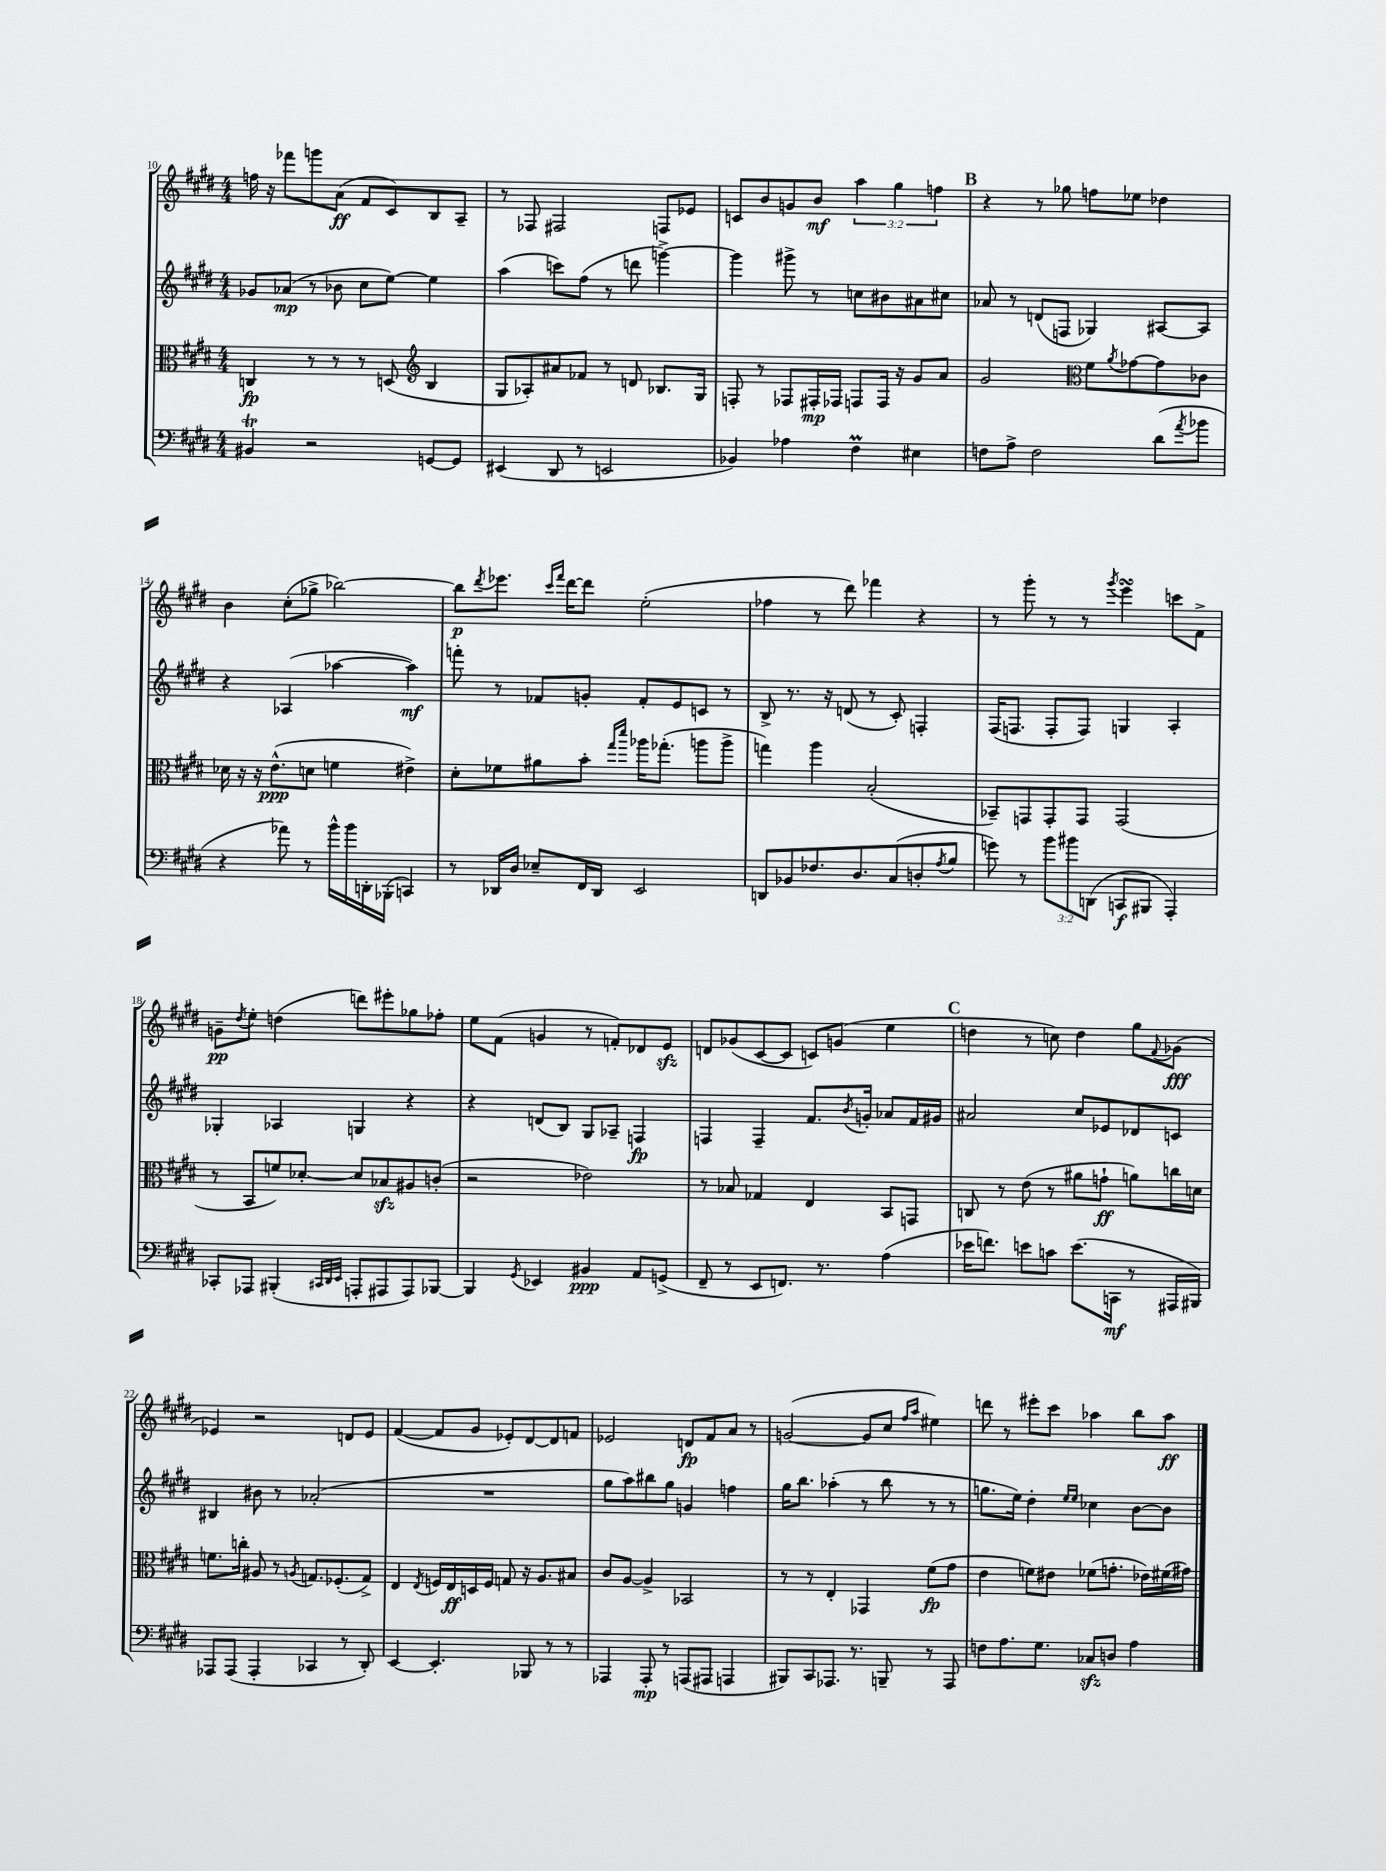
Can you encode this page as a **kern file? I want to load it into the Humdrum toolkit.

**kern	**dynam	**kern	**dynam	**kern	**dynam	**kern	**dynam
*part4	*part4	*part3	*part3	*part2	*part2	*part1	*part1
*staff4	*staff4	*staff3	*staff3	*staff2	*staff2	*staff1	*staff1
*clefF4	*	*clefC3	*	*clefG2	*	*clefG2	*
*k[f#c#g#d#]	*	*k[f#c#g#d#]	*	*k[f#c#g#d#]	*	*k[f#c#g#d#]	*
*M4/4	*	*M4/4	*	*M4/4	*	*M4/4	*
=10	=10	=10	=10	=10	=10	=10	=10
4BB#Xt/	.	4Cn/	fp	8g-X/L	.	16ffn\	.
.	.	.	.	.	.	16r	.
.	.	.	.	(8a-X/J	mp	8fff-X\L	.
2r	.	8r	.	8r	.	8gggn\	.
.	.	8r	.	8b-X\	.	(8a\J	ff
.	.	8r	.	8cc#\L	.	8f#/L	.
.	.	(8Dn/	.	[8ee\J)	.	8c#/)	.
*	*	*clefG2	*	*	*	*	*
[8GGn/L	.	4B/	.	4ee\]	.	8B/	.
8GG/J]	.	.	.	.	.	8A~/J	.
=11	=11	=11	=11	=11	=11	=11	=11
(4EE#X/	.	8G#/L	.	(4aa\	.	8r	.
.	.	8A-X'/)	.	.	.	8F-X/	.
8DD#/	.	8a#X/	.	8cccn\L)	.	2F#X/	.
8r	.	8f-X/J	.	(8ff#\J	.	.	.
2EEn/	.	8r	.	8r	.	.	.
.	.	8dn/	.	8dddn\	.	.	.
.	.	8.B-X/L	.	[4gggn^\)	.	8Fn/L	.
.	.	.	.	.	.	8e-X/J	.
.	.	16G#/Jk	.	.	.	.	.
=12	=12	=12	=12	=12	=12	=12	=12
4BB-X/)	.	8Fn'/	.	4ggg\]	.	8cn/L	.
.	.	8r	.	.	.	8b/	.
4A-X\	.	8F-X/L	.	8ggg#X^\	.	8gn/	.
.	.	16F#X'/L	mp	8r	.	8b/J	mf
.	.	16F-X/JJ	.	.	.	.	.
4F#M\	.	8Fn/L	.	8ccn\L	.	6aa\	.
.	.	16F/Jk	.	8b#X\	.	.	.
.	.	.	.	.	.	6gg#\	.
.	.	16r	.	.	.	.	.
4E#X\	.	8g#/L	.	8a#X\	.	.	.
.	.	.	.	.	.	6ffn\	.
.	.	8a/J	.	8cc#X\J	.	.	.
!!LO:REH:place=s1:t=B
=13	=13	=13	=13	=13	=13	=13	=13
8Fn\L	.	2g#/	.	8a-X/	.	4r	.
8A^\J	.	.	.	8r	.	.	.
2F\	.	.	.	(8dn/L	.	8r	.
.	.	.	.	8Fn/J	.	8gg-X\	.
*	*	*clefC3	*	*	*	*	*
.	.	8f#\L	.	4G-X/)	.	8ffn\L	.
.	.	8qa/	.	.	.	.	.
.	.	[8g-X\	.	.	.	8ee-X\J	.
(8d#\L	.	8g-\]	.	[8A#X/L	.	4dd-X\	.
8qa/	.	.	.	.	.	.	.
8b-X\J	.	8c-X\J	.	8A#/J]	.	.	.
!!LO:LB:g=z
=14	=14	=14	=14	=14	=14	=14	=14
4r	.	16d-X\	.	4r	.	4b\	.
.	.	16r	.	.	.	.	.
.	.	16r	.	.	.	.	.
.	.	(8.e^^\L	ppp	.	.	.	.
8a-X\)	.	.	.	(4A-X/	.	(8cc#'\L	.
8r	.	8dn\J	.	.	.	8gg-X^\J	.
16b^^\LL	.	4fn\	.	[4aa-X\	.	[2bb-X\)	.
16b\	.	.	.	.	.	.	.
16DDn'\	.	.	.	.	.	.	.
(16BBB-X'\JJ	.	.	.	.	.	.	.
4CCn/)	.	4e#X^\)	.	4aa-\])	mf	.	.
=15	=15	=15	=15	=15	=15	=15	=15
8r	.	8d#'\L	.	8fffn'\	.	8bb-\L]	p
.	.	.	.	.	.	8qddd#/	.
16DD-X/LL	.	8f-X\	.	8r	.	8.eee-X\J	.
16D#/JJ	.	.	.	.	.	.	.
8E-X~/L	.	8a#X\	.	8f-X/L	.	.	.
.	.	.	.	.	.	16qqccc#/LL	.
.	.	.	.	.	.	16qqfff#/JJ	.
.	.	.	.	.	.	[16ddd#\KL	.
16FF#/L	.	8b'\J	.	8gn'/J	.	8ddd#\J]	.
16DD-/JJ	.	.	.	.	.	.	.
.	.	16qqgg#/LL	.	.	.	.	.
.	.	16qqddd#/JJ	.	.	.	.	.
2EE/	.	16aa-X\KL	.	8f-'/L	.	(2ee'\	.
.	.	(8.gg-X'\J	.	.	.	.	.
.	.	.	.	8e/	.	.	.
.	.	8aan\L	.	8cn/J	.	.	.
.	.	8aa^\J	.	8r	.	.	.
=16	=16	=16	=16	=16	=16	=16	=16
8DDn/L	.	4ggn\)	.	8B^/	.	4ff-X\	.
8BB-X/	.	.	.	8.r	.	.	.
8.F-X/	.	4aa\	.	.	.	8r	.
.	.	.	.	16r	.	.	.
.	.	.	.	(8dn/	.	8ddd#\)	.
8.D#/	.	.	.	.	.	.	.
.	.	(2B'/	.	8r	.	4fff-X\	.
(8C#/	.	.	.	8c#'/)	.	.	.
8Dn'/	.	.	.	4Fn'/	.	4r	.
8qA/	.	.	.	.	.	.	.
8B/J	.	.	.	.	.	.	.
=17	=17	=17	=17	=17	=17	=17	=17
8gn\)	.	8BB-X~/L)	.	(16F#/KL	.	8r	.
.	.	.	.	8.Fn/J	.	.	.
8r	.	8GGn/	.	.	.	8ggg#'\	.
12b\L	.	8GG'/	.	8F'/L	.	8r	.
12b#X\	.	.	.	.	.	.	.
.	.	8GG/J	.	8F/J)	.	8r	.
(12DDn\J	.	.	.	.	.	.	.
.	.	.	.	.	.	8qggg#/	.
8CCn/L	f	(2GG/	.	4Gn/	.	4eeesSSs\	.
8BBB#X/J	.	.	.	.	.	.	.
4AAA'/)	.	.	.	4A'/	.	8cccn\L	.
.	.	.	.	.	.	8f#^\J	.
!!LO:LB:g=z
=18	=18	=18	=18	=18	=18	=18	=18
8CC-X'/L	.	8r	.	4G-X'/	.	8gn~\L	pp
.	.	.	.	.	.	8qdd#/	.
8AAA-X/J	.	8BB/L	.	.	.	8ee'\J	.
(4BBB#X'/	.	8fn/)	.	4A-X/	.	(4ddn\	.
.	.	[8d-X'/J	.	.	.	.	.
32qqCC#X/LLL	.	.	.	.	.	.	.
32qqDD#/	.	.	.	.	.	.	.
32qqEE/JJJ	.	.	.	.	.	.	.
8AAAn'/L	.	8d-/L]	.	4Gn/	.	8dddn\L)	.
8AAA#X/	.	8B-Xzz/	.	.	.	8eee#X'\	.
8AAA#/)	.	8A#X/	.	4r	.	8gg-X\	.
[8BBB-X/J	.	(8cn'/J	.	.	.	8ff-X'\J	.
=19	=19	=19	=19	=19	=19	=19	=19
4BBB-/]	.	2r	.	4r	.	8ee\L	.
.	.	.	.	.	.	(8f#\J	.
8qGG#/	.	.	.	.	.	.	.
4EE-X/	.	.	.	(8dn/L	.	4gn/	.
.	.	.	.	8B/J)	.	.	.
4BB#X/	ppp	2e-X\)	.	8G#/L	.	8r	.
.	.	.	.	8A-X~/J	.	8fn'/L)	.
8AA/L	.	.	.	4Fn/	fp	8d-X/	.
(8GGn^/J	.	.	.	.	.	8ezz/J	.
=20	=20	=20	=20	=20	=20	=20	=20
8FF#~/	.	8r	.	4Fn/	.	8dn/L	.
8r	.	8B-X/	.	.	.	(8g-X/	.
8EE/L	.	4G-X/	.	4F~/	.	[8c#/	.
8.FFn/J)	.	.	.	.	.	8c#/J]	.
.	.	4E/	.	8.f#/L	.	8cn/L)	.
8.r	.	.	.	.	.	.	.
.	.	.	.	.	.	(8gn/J	.
.	.	.	.	8qb/	.	.	.
.	.	.	.	16gn'/Jk	.	.	.
(4A\	.	8BB/L	.	8a-X/L	.	4ee\	.
.	.	8GGn/J	.	16f#/L	.	.	.
.	.	.	.	16g#X/JJ	.	.	.
!!LO:REH:place=s1:t=C
=21	=21	=21	=21	=21	=21	=21	=21
16e-X\KL	.	8Cn/	.	2a#X/	.	4ddn\	.
8.fn\J)	.	.	.	.	.	.	.
.	.	8r	.	.	.	.	.
8en\L	.	(8e\	.	.	.	8r	.
8cn\J	.	8r	.	.	.	8ccn\)	.
(8.e\L	.	8a#X\L	.	8cc#/L	.	4dd\	.
.	.	8gn`\J	ff	8e-X/	.	.	.
16CCn\Jk	mf	.	.	.	.	.	.
8r	.	8an\L)	.	8d-X/	.	8gg#\L	.
.	.	.	.	.	.	8qqf#/	.
16AAA#X/LL	.	16ccn\L	.	8cn/J	.	(8g-X\J	fff
16BBB#X/JJ)	.	16dn\JJ	.	.	.	.	.
!!LO:LB:g=z
=22	=22	=22	=22	=22	=22	=22	=22
8AAA-X/L	.	8.fn\L	.	4B#X/	.	4e-X/)	.
(8AAA-/J	.	.	.	.	.	.	.
.	.	16ccn'\Jk	.	.	.	.	.
4AAA-'/	.	8A#X/	.	8b#X\	.	2r	.
.	.	8r	.	8r	.	.	.
.	.	8qAn/	.	.	.	.	.
4CC-X/	.	8.Gn/L	.	(2a-X'/	.	.	.
.	.	(8.F-X'/	.	.	.	.	.
8r	.	.	.	.	.	8dn/L	.
8DD#'/)	.	8G^/J)	.	.	.	8e-/J	.
=23	=23	=23	=23	=23	=23	=23	=23
[4EE/	.	4E/	.	1r	.	([4f#/	.
.	.	8qE/	.	.	.	.	.
4.EE'/]	.	16Fn/LL	.	.	.	8f#/L]	.
.	.	16E/	ff	.	.	.	.
.	.	16Dn/	.	.	.	8g#/J	.
.	.	16F/JJ	.	.	.	.	.
.	.	8Gn/	.	.	.	8e-X'/L)	.
8BBB-X/	.	16r	.	.	.	[8d#/	.
.	.	8.A/L	.	.	.	.	.
8r	.	.	.	.	.	8d#/]	.
8r	.	8B#X/J	.	.	.	8fn/J	.
=24	=24	=24	=24	=24	=24	=24	=24
4AAA-X/	.	8c#/L	.	8gg#\L	.	2e-X/	.
.	.	[8A/J	.	8aa\)	.	.	.
8AAA-'/	mp	4A^/]	.	8bb#X\	.	.	.
8r	.	.	.	8gg#\J	.	.	.
(8AAAn/L	.	2BB-X/	.	4gn/	.	8dn/L	fp
8AAA#X/J	.	.	.	.	.	8f#/	.
4AAAn/	.	.	.	4ffn\	.	8a/J	.
.	.	.	.	.	.	8r	.
=25	=25	=25	=25	=25	=25	=25	=25
8BBB#X/L)	.	8r	.	16gg#\KL	.	([2gn/	.
.	.	.	.	8.bb\J	.	.	.
8CC#/	.	8r	.	.	.	.	.
8.AAA-X/J	.	4E'/	.	(4aa-X'\	.	.	.
8.r	.	.	.	.	.	.	.
.	.	4GG-X/	.	8r	.	8g/L]	.
8BBBn~/	.	.	.	8bb\	.	8cc#/J	.
.	.	.	.	.	.	16qqff#/LL	.
.	.	.	.	.	.	16qqaa/JJ	.
8r	.	(8f#\L	fp	8r	.	4ee#X\)	.
8AAA-/	.	8g#\J	.	8r	.	.	.
=26	=26	=26	=26	=26	=26	=26	=26
8Fn\L	.	4e\	.	8.ggn\L	.	8dddn\	.
8.A\	.	.	.	.	.	8r	.
.	.	.	.	16ee\Jk)	.	.	.
.	.	8fn\L)	.	4dd#'\	.	8eee#X'\L	.
8.G#\J	.	.	.	.	.	.	.
.	.	8e#X\J	.	.	.	8ccc#\J	.
.	.	.	.	16qqee/LL	.	.	.
.	.	.	.	16qqee/JJ	.	.	.
8C-Xzz/L	.	(8f-X\L	.	4cc-X\	.	4aa-X\	.
8Dn/J	.	8.gn'\J	.	.	.	.	.
4A\	.	.	.	[8b\L	.	8bb\L	.
.	.	16e-X\LL)	.	.	.	.	.
.	.	(16f#X\	.	8b\J]	.	8aa-\J	ff
.	.	16g#X\JJ)	.	.	.	.	.
==	==	==	==	==	==	==	==
*-	*-	*-	*-	*-	*-	*-	*-
